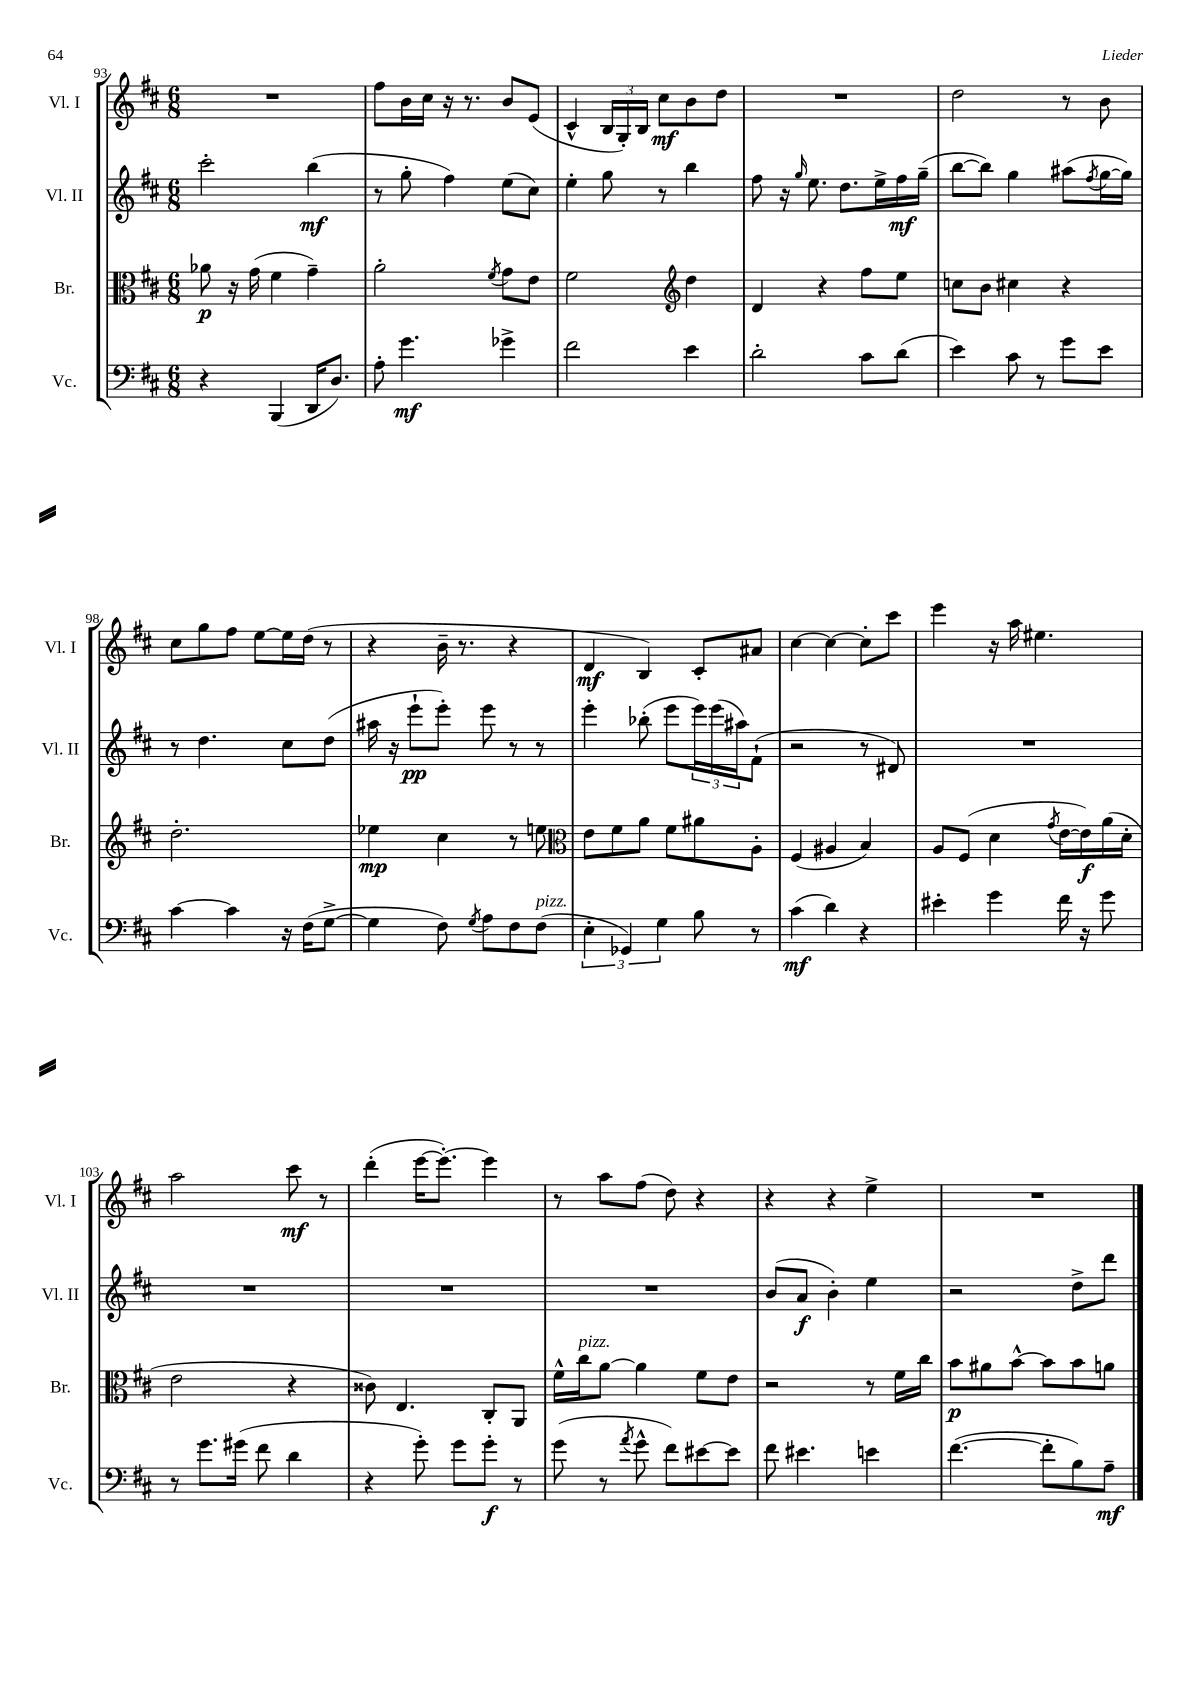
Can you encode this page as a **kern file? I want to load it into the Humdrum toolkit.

**kern	**kern	**kern	**kern
*staff4	*staff3	*staff2	*staff1
*clefF4	*clefC3	*clefG2	*clefG2
*k[f#c#]	*k[f#c#]	*k[f#c#]	*k[f#c#]
*M6/8	*M6/8	*M6/8	*M6/8
4r	8a-	2ccc#'	2.r
.	16r	.	.
.	(16g	.	.
(4BBB	4f#	.	.
16DD	4g~)	(4bb	.
8.D)	.	.	.
=	=	=	=
8A'	2a'	8r	8ff#
4.g	.	8gg'	16b
.	.	.	16cc#
.	.	4ff#)	16r
.	.	.	8.r
.	8qf#	.	.
4g-^	8g	(8ee	8b
.	8e	8cc#)	(8e
=	=	=	=
2f#	2f#	4ee'	4c#^^
.	.	8gg	24B
.	.	.	24G')
.	.	.	24B
.	.	8r	8cc#
*	*clefG2	*	*
4e	4dd	4bb	8b
.	.	.	8dd
=	=	=	=
2d'	4d	8ff#	2.r
.	.	16r	.
.	.	16qqgg	.
.	.	8.ee	.
.	4r	.	.
.	.	8.dd	.
8c#	8ff#	.	.
.	.	16ee^	.
(8d	8ee	16ff#	.
.	.	(16gg~	.
=	=	=	=
4e)	8cc	[8bb	2dd
.	8b	8bb])	.
8c#	4cc#	4gg	.
8r	.	.	.
8g	4r	(8aa#	8r
.	.	8qff#	.
8e	.	[16gg	8b
.	.	16gg])	.
=	=	=	=
[4c#	2.dd'	8r	8cc#
.	.	4.dd	8gg
4c#]	.	.	8ff#
.	.	.	[8ee
16r	.	8cc#	16ee]
(16F#	.	.	(16dd
[8G^	.	(8dd	8r
=	=	=	=
4G]	4ee-	16aa#	4r
.	.	16r	.
.	.	8eee`	.
8F#)	4cc#	8eee')	16b~
.	.	.	8.r
8qG	.	.	.
8A	.	8eee	.
8F#	8r	8r	4r
(8F#	8ee	8r	.
=	=	=	=
*	*clefC3	*	*
6E'	8e	4eee'	4d
.	8f#	.	.
6GG-)	.	.	.
.	8a	(8bb-'	4B)
6G	.	.	.
.	8f#	8eee	.
8B	8a#	24eee)	8c#'
.	.	(24eee	.
.	.	24aa#)	.
8r	8A'	(8f#`	8a#
=	=	=	=
(4c#	(4F#	2r	[4cc#
4d)	4A#	.	4cc#_
4r	4B)	8r	8cc#']
.	.	8d#)	8ccc#
=	=	=	=
4e#'	8A	2.r	4eee
.	(8F#	.	.
4g	4d	.	16r
.	.	.	16aa
.	.	.	4.ee#
.	8qg	.	.
16f#	[16e	.	.
16r	16e])	.	.
8g	(16a	.	.
.	16d'	.	.
=	=	=	=
8r	2e	2.r	2aa
8.g	.	.	.
(16g#	.	.	.
8f#	.	.	.
4d	4r	.	8ccc#
.	.	.	8r
=	=	=	=
4r	8c##)	2.r	(4ddd'
.	4.E	.	.
8g')	.	.	[16eee
.	.	.	8.eee'_)
8g	.	.	.
8g'	8C#'	.	4eee]
8r	8AA	.	.
=	=	=	=
(8g	16f#^^	2.r	8r
.	16cc#	.	.
8r	[8a	.	8aa
8qa	.	.	.
8g^^	4a]	.	(8ff#
8f#)	.	.	8dd)
[8e#	8f#	.	4r
8e#]	8e	.	.
=	=	=	=
8f#	2r	(8b	4r
4.e#	.	8a	.
.	.	4b')	4r
4e	8r	4ee	4ee^
.	16f#	.	.
.	16cc#	.	.
=	=	=	=
([4.f#	8b	2r	2.r
.	8a#	.	.
.	[8b^^	.	.
8f#']	8b]	.	.
8B)	8b	8dd^	.
8A~	8a	8ddd	.
==	==	==	==
*-	*-	*-	*-
